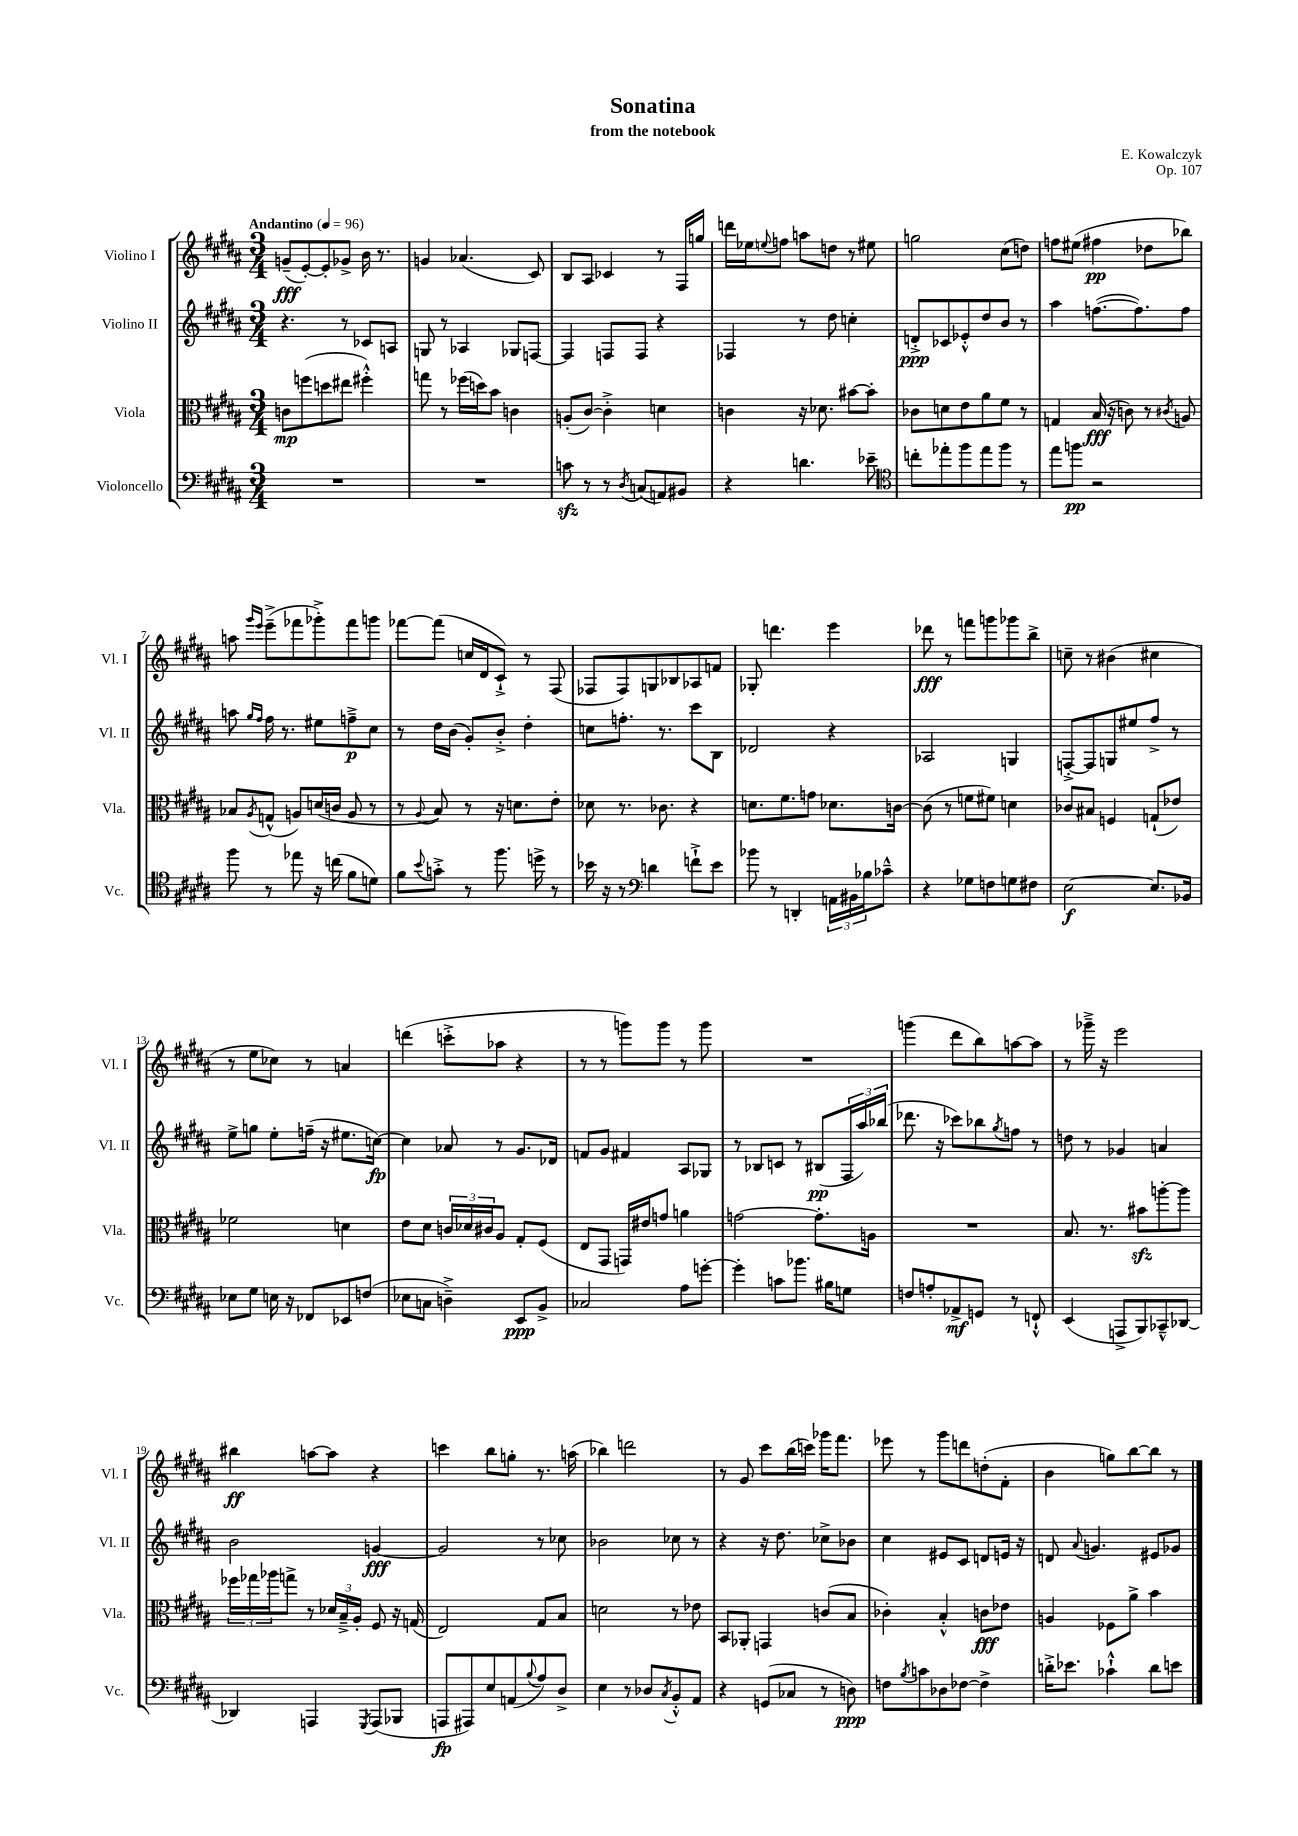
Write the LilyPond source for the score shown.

\header { title = "Sonatina" composer = "E. Kowalczyk" subtitle = "from the notebook" opus = "Op. 107" }
<<
\new StaffGroup <<
\new Staff = "s0" \with { instrumentName = "Violino I" shortInstrumentName = "Vl. I" } {
    \clef treble \key b \major \numericTimeSignature \time 3/4 \tempo "Andantino" 4 = 96
    g'8--\fff( e'8~-.) e'8-. ges'8-> b'16 r8. |
    g'4 aes'4.( cis'8) |
    b8 ais8 ces'4 r8 fis16 g''16 |
    d'''16 ees''16 \appoggiatura { e''8 } f''8 a''8 d''8 r8 eis''8 |
    g''2 cis''8( d''8) |
    f''8 eis''8( fis''4\pp des''8 bes''8) |
    a''8 \grace { gis'''16 e'''16 } e'''8--->( fes'''8 ges'''8-.->) fes'''8 g'''8 |
    fes'''8~ fes'''8( c''16 dis'16 cis'8-!->) r8 fis8( |
    fes8 fes8) g8 bes8 aes8 f'8 |
    ges8-. d'''4. e'''4 |
    des'''8\fff r8 f'''8 g'''8 ges'''8 b''8-> |
    c''8-- r8 bis'4( cis''4 |
    r8 e''8 ces''8) r8 a'4 |
    d'''4( c'''8-.-> aes''8 r4 |
    r8 r8 g'''8) g'''8 r8 g'''8 |
    R2. |
    g'''4( dis'''8 b''8) a''8~ a''8 |
    r8 ges'''16---> r16 e'''2 |
    bis''4\ff a''8~ a''8 r4 |
    c'''4 b''8 g''8-. r8. a''16( |
    bes''4) d'''2 |
    r8 gis'8 cis'''8 b''16( c'''16) ges'''16 fis'''8. |
    ees'''8 r8 gis'''8 d'''8 d''8-.( fis'8-. |
    b'4 g''8) b''8~ b''8 r8 \bar "|." |
}
\new Staff = "s1" \with { instrumentName = "Violino II" shortInstrumentName = "Vl. II" } {
    \clef treble \key b \major \numericTimeSignature \time 3/4
    r4. r8 ces'8 a8 |
    g8 r8 aes4 ges8 f8~ |
    f4 f8 f8 r4 |
    fes4 r8 dis''8 c''4-. |
    d'8-.->\ppp ces'8 ees'8-.-^ dis''8 b'8 r8 |
    ais''4 f''8.~( f''8.) f''8 |
    a''8 \grace { gis''16 fis''16 } fis''16 r8. eis''8 f''8--->\p cis''8 |
    r8 dis''16 b'16( gis'8-.) b'8-.-> dis''4-. |
    c''8 f''8.-. r8. cis'''8 b8 |
    des'2 r4 |
    aes2 g4 |
    f8~-.-> f8 g8 eis''8 fis''8-> r8 |
    e''8-> g''8 e''8-. f''16--( r16 eis''8. c''16~\fp) |
    c''4 aes'8 r8 gis'8. des'16 |
    f'8 gis'8 fis'4 ais8 ges8 |
    r8 bes8 c'8 r8 bis8\pp( \tuplet 3/2 { fis16 ais''16) bes''16( } |
    des'''8. r16 ces'''8) bes''8 \acciaccatura { gis''8 } f''8 r8 |
    d''8 r8 ges'4 a'4 |
    b'2 g'4~\fff |
    g'2 r8 ces''8 |
    bes'2 ces''8 r8 |
    r4 r16 dis''8. ces''8-> bes'8 |
    cis''4 eis'8 cis'8 d'8 e'16 r16 |
    d'8 \appoggiatura { ais'8 } g'4. eis'8 ges'8 \bar "|." |
}
\new Staff = "s2" \with { instrumentName = "Viola" shortInstrumentName = "Vla." } {
    \clef alto \key b \major \numericTimeSignature \time 3/4
    c'8\mp f''8( d''8 eis''8 fis''4-.-^) |
    g''8 r8 fes''16( d''16) b'8 c'4 |
    a8-.( cis'8~) cis'4-.-> d'4 |
    c'4 r16 des'8. bis'8~ bis'8-. |
    ces'8 d'8 e'8 ais'8 fis'8 r8 |
    g4 b16\fff( r16 c'8) r8 \acciaccatura { cis'8 } a8 |
    bes8 \acciaccatura { ais8 } g8-^( a8) d'16( c'16 a8 r8 |
    r8 \appoggiatura { ais8 } b8) r8 r16 d'8. e'8-. |
    des'8 r8. ces'8. r4 |
    d'8. fis'8. g'8 des'8. c'16~ |
    c'8( r8 f'8 fis'8) d'4 |
    ces'8 bis8 f4 g8-!( ees'8) |
    fes'2 d'4 |
    e'8 dis'8 \tuplet 3/2 { c'16 des'16 cis'16 } ais8 gis8-. fis8( |
    e8 gis,8 g,16) eis'16 g'8 a'4 |
    g'2~ g'8.-. a16 |
    R2. |
    b8. r8. bis'8\sfz a''8~-. a''8 |
    \tuplet 3/2 { fes''16 ges''16 aes''16 } g''8-> r8 \tuplet 3/2 { des'16 b16---> ais16-. } fis8 r16 g16( |
    e2) gis8 b8 |
    d'2 r8 ees'8 |
    b,8 aes,8-. g,4 c'8( b8 |
    ces'4-.) b4-.-^ c'8\fff ees'8 |
    a4 fes8 ais'8-> b'4 \bar "|." |
}
\new Staff = "s3" \with { instrumentName = "Violoncello" shortInstrumentName = "Vc." } {
    \clef bass \key b \major \numericTimeSignature \time 3/4
    R2. |
    R2. |
    c'8\sfz r8 r8 \acciaccatura { dis8 } c8( a,8) bis,8 |
    r4 d'4. ees'8-- |
    \clef tenor c''8-. ees''8-. fis''8 ees''8 fis''8 r8 |
    e''8 f''8\pp r2 |
    fis''8 r8 ees''8 r16 c''16( fis'8 d'8) |
    fis'8 \appoggiatura { b'8 } g'8-.-> r8 fis''8. d''16-> r8 |
    bes'16 r16 r8 \clef bass d'4 f'8-!-> e'8 |
    bes'8 r8 d,4-. \tuplet 3/2 { a,16 bis,16 bes16 } ces'8---^ |
    r4 ges8 f8 g8 fis8 |
    e2~\f e8. bes,16 |
    ees8 gis8 e16 r16 fes,8 ees,8 f8( |
    ees8 c8 d4--->) e,8\ppp b,8-> |
    ces2 ais8 g'8~-. |
    g'4-. c'8 bes'8. bis16 g8 |
    f8 a8-. aes,8->\mf g,8 r8 f,8-!-^ |
    e,4( a,,8-> b,,8) ces,8---^ des,8~ |
    des,4 a,,4 \acciaccatura { gis,,8 } a,,8( bes,,8 |
    a,,8\fp ais,,8) e8 a,8( \appoggiatura { b8 } ais8) dis8-> |
    e4 r8 des8 \acciaccatura { cis8 } b,8-.-^ ais,8 |
    r4 g,8( ces8 r8 d8\ppp) |
    f8 \acciaccatura { b8 } c'8 des8 fes8~ fes4-> |
    d'16-.-> ees'8. ces'4-!-^ d'8 e'8 \bar "|." |
}
>>
>>
